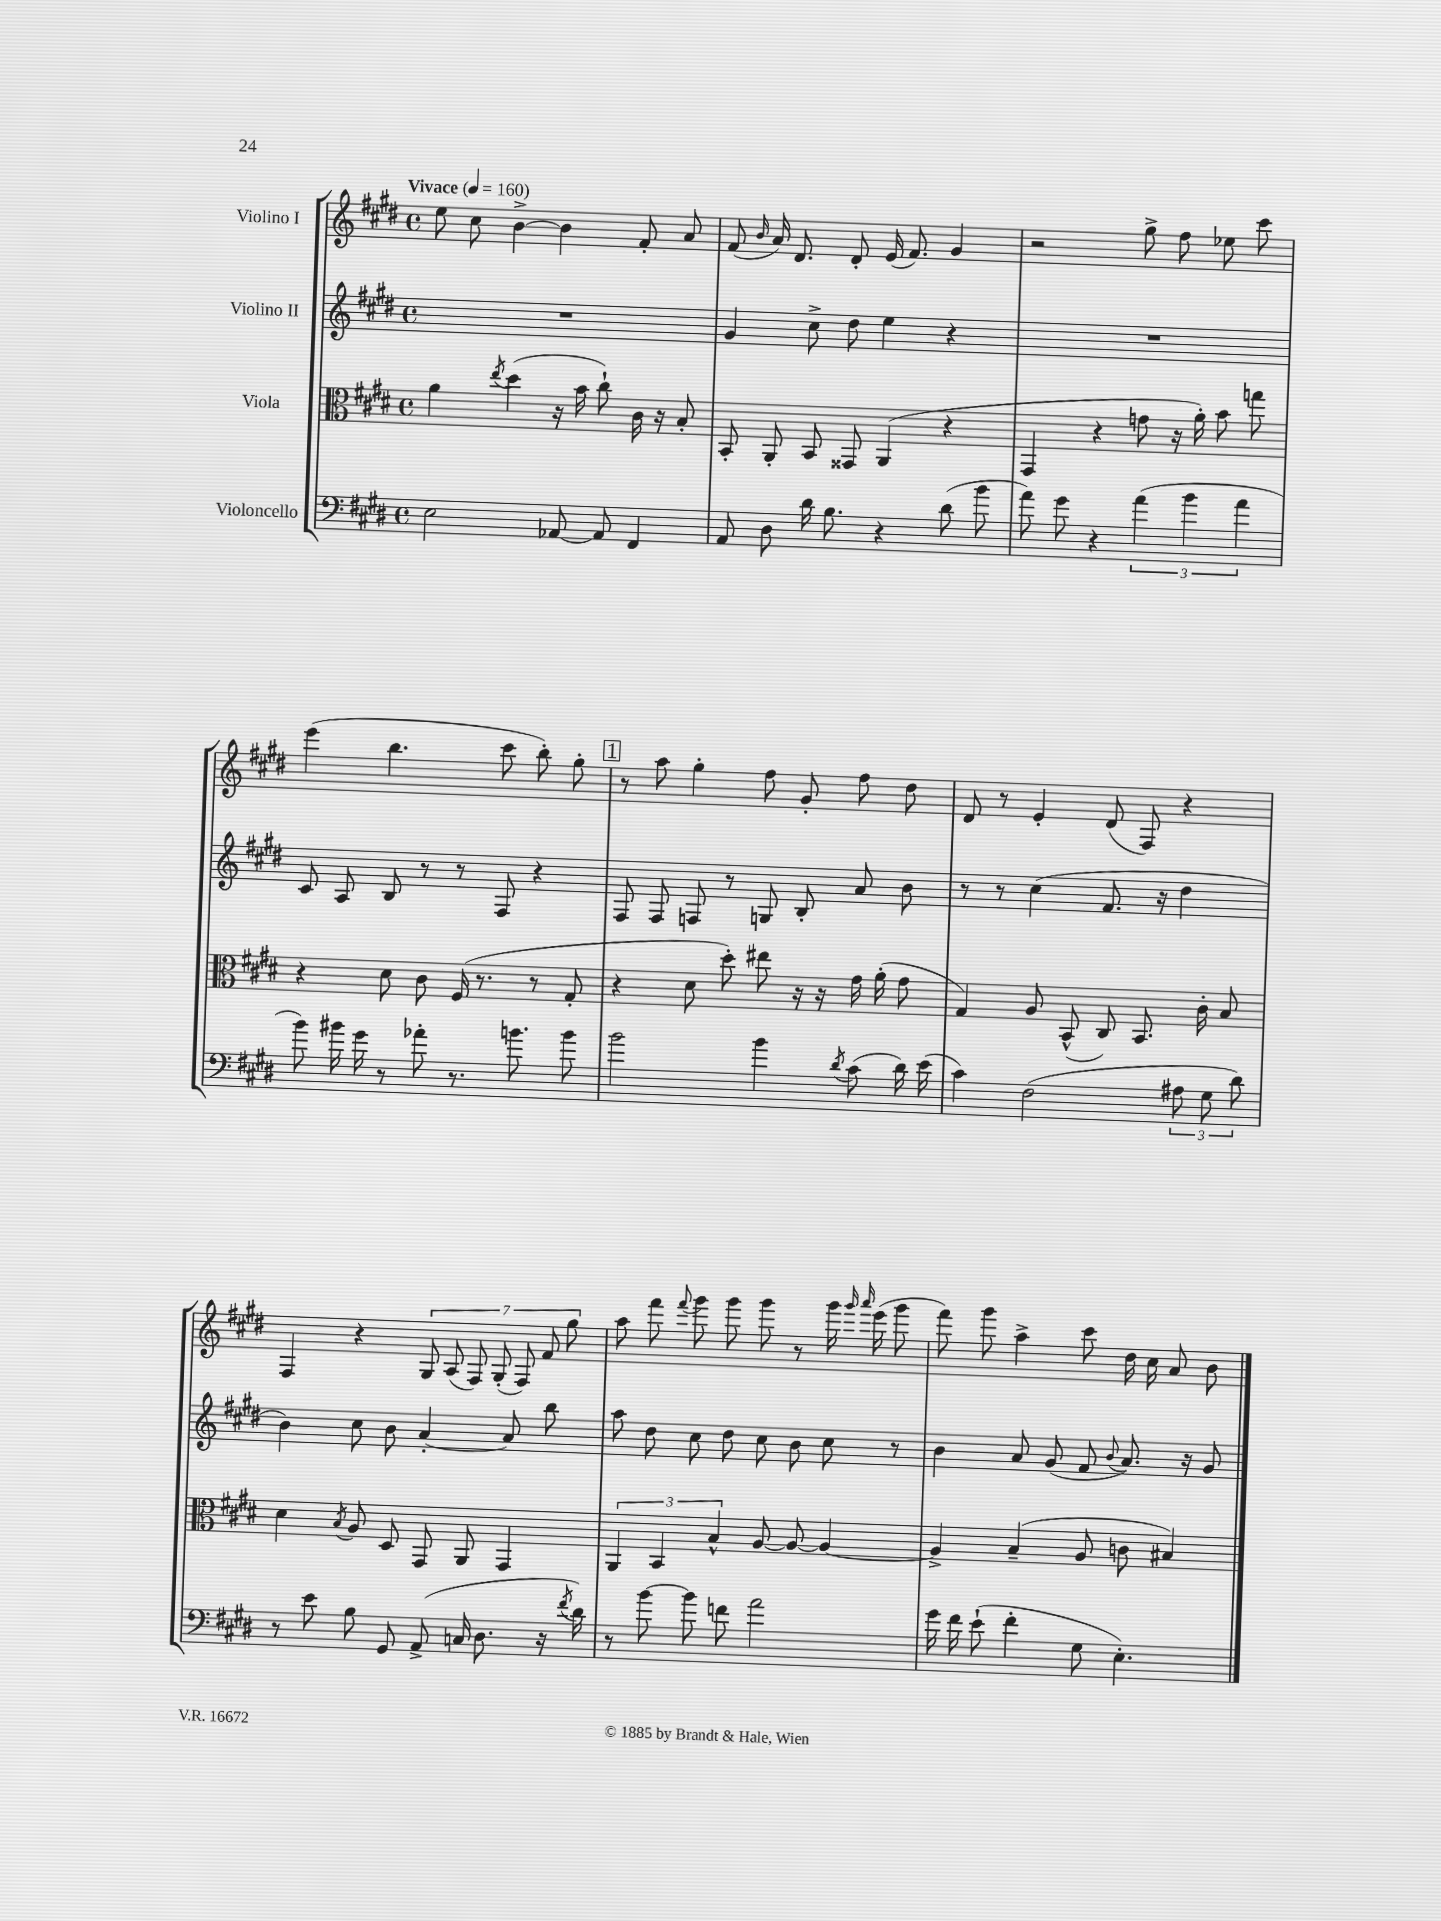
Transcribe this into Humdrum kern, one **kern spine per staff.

**kern	**kern	**kern	**kern
*staff4	*staff3	*staff2	*staff1
*clefF4	*clefC3	*clefG2	*clefG2
*k[f#c#g#d#]	*k[f#c#g#d#]	*k[f#c#g#d#]	*k[f#c#g#d#]
*M4/4	*M4/4	*M4/4	*M4/4
*met(c)	*met(c)	*met(c)	*met(c)
*MM160	*MM160	*MM160	*MM160
2E	4a	1r	8ee
.	.	.	8cc#
.	8qee	.	.
.	(4dd#	.	[4b^
[8AA-	16r	.	4b]
.	16b	.	.
8AA-]	8cc#`)	.	.
4FF#	16c#	.	8f#'
.	16r	.	.
.	8B'	.	8a
=	=	=	=
8AA	8BB'	4g#	(8f#
.	.	.	16qqb
8D#	8AA'	.	16a)
.	.	.	8.d#
16d#	8BB	8cc#^	.
8.B	.	.	.
.	8GG##	8dd#	8d#'
4r	(4AA	4ee	(16e
.	.	.	8.f#)
(8d#	4r	4r	4g#
8b	.	.	.
=	=	=	=
8a)	4GG#	1r	2r
8g#	.	.	.
4r	4r	.	.
(6a	8g	.	8gg#^
.	16r	.	8ff#
6b	.	.	.
.	16a')	.	.
.	8b	.	8ee-
6a	.	.	.
.	8gg	.	8ccc#
=	=	=	=
8b)	4r	8c#	(4eee
16b#	.	8A	.
16g#	.	.	.
8r	8d#	8B	4.bb
8a-'	8c#	8r	.
8.r	(16F#	8r	.
.	8.r	.	.
.	.	8F#	8ccc#
8.b	.	.	.
.	8r	4r	8bb')
8b	8G#'	.	8gg#'
=	=	=	=
2b	4r	8F#	8r
.	.	8F#	8aa
.	8d#	8F	4gg#'
.	8dd#')	8r	.
4b	8ee#	8G	8ff#
.	16r	8B'	8g#'
.	16r	.	.
8qd#	.	.	.
(8c#	16g#	8a	8ff#
.	(16a'	.	.
16d#)	8g#	8b	8dd#
(16e	.	.	.
=	=	=	=
4c#)	4G#)	8r	8d#
.	.	8r	8r
(2F#	8A	(4cc#	4e'
.	(8BB^^	.	.
.	8C#)	8.f#	(8d#
.	8.BB	.	8F#)
.	.	16r	.
12A#	.	4dd#	4r
.	16c#'	.	.
12G#	.	.	.
.	8B	.	.
12d#)	.	.	.
=	=	=	=
8r	4d#	4b)	4F#
8e	.	.	.
.	8qB	.	.
8B	8A	8cc#	4r
8GG#	8D#	8b	.
(8AA^	8GG#	[4a'	14G#
.	.	.	(14A
16C	8AA	.	.
.	.	.	14F#)
8.D#	.	.	.
.	.	.	(14G#'
.	4GG#	8a]	.
.	.	.	14F#)
.	.	.	14f#
16r	.	8bb	.
.	.	.	14gg#
8qf#	.	.	.
16d#)	.	.	.
=	=	=	=
8r	6AA	8aa	8aa
[8b	.	8dd#	8fff#
.	6BB	.	.
.	.	.	8qqfff#
8b]	.	8cc#	8ggg#
.	6B^^	.	.
8f	.	8dd#	8ggg#
2a	[8A	8cc#	8ggg#
.	8A_	8b	8r
.	4A_	8cc#	16ggg#
.	.	.	16qqggg#
.	.	.	16qqaaa
.	.	.	(16eee
.	.	8r	8ggg#
=	=	=	=
16g#	4A^]	4b	8fff#)
16f#	.	.	.
(8e`	.	.	8ggg#
4f#'	(4B~	8a	4aa^
.	.	(8g#	.
8G#	8A	8f#	8ccc#
.	.	8qqb	.
4.E')	8c	8.a)	16dd#
.	.	.	16cc#
.	4B#)	.	8a
.	.	16r	.
.	.	8g#	8b
==	==	==	==
*-	*-	*-	*-
